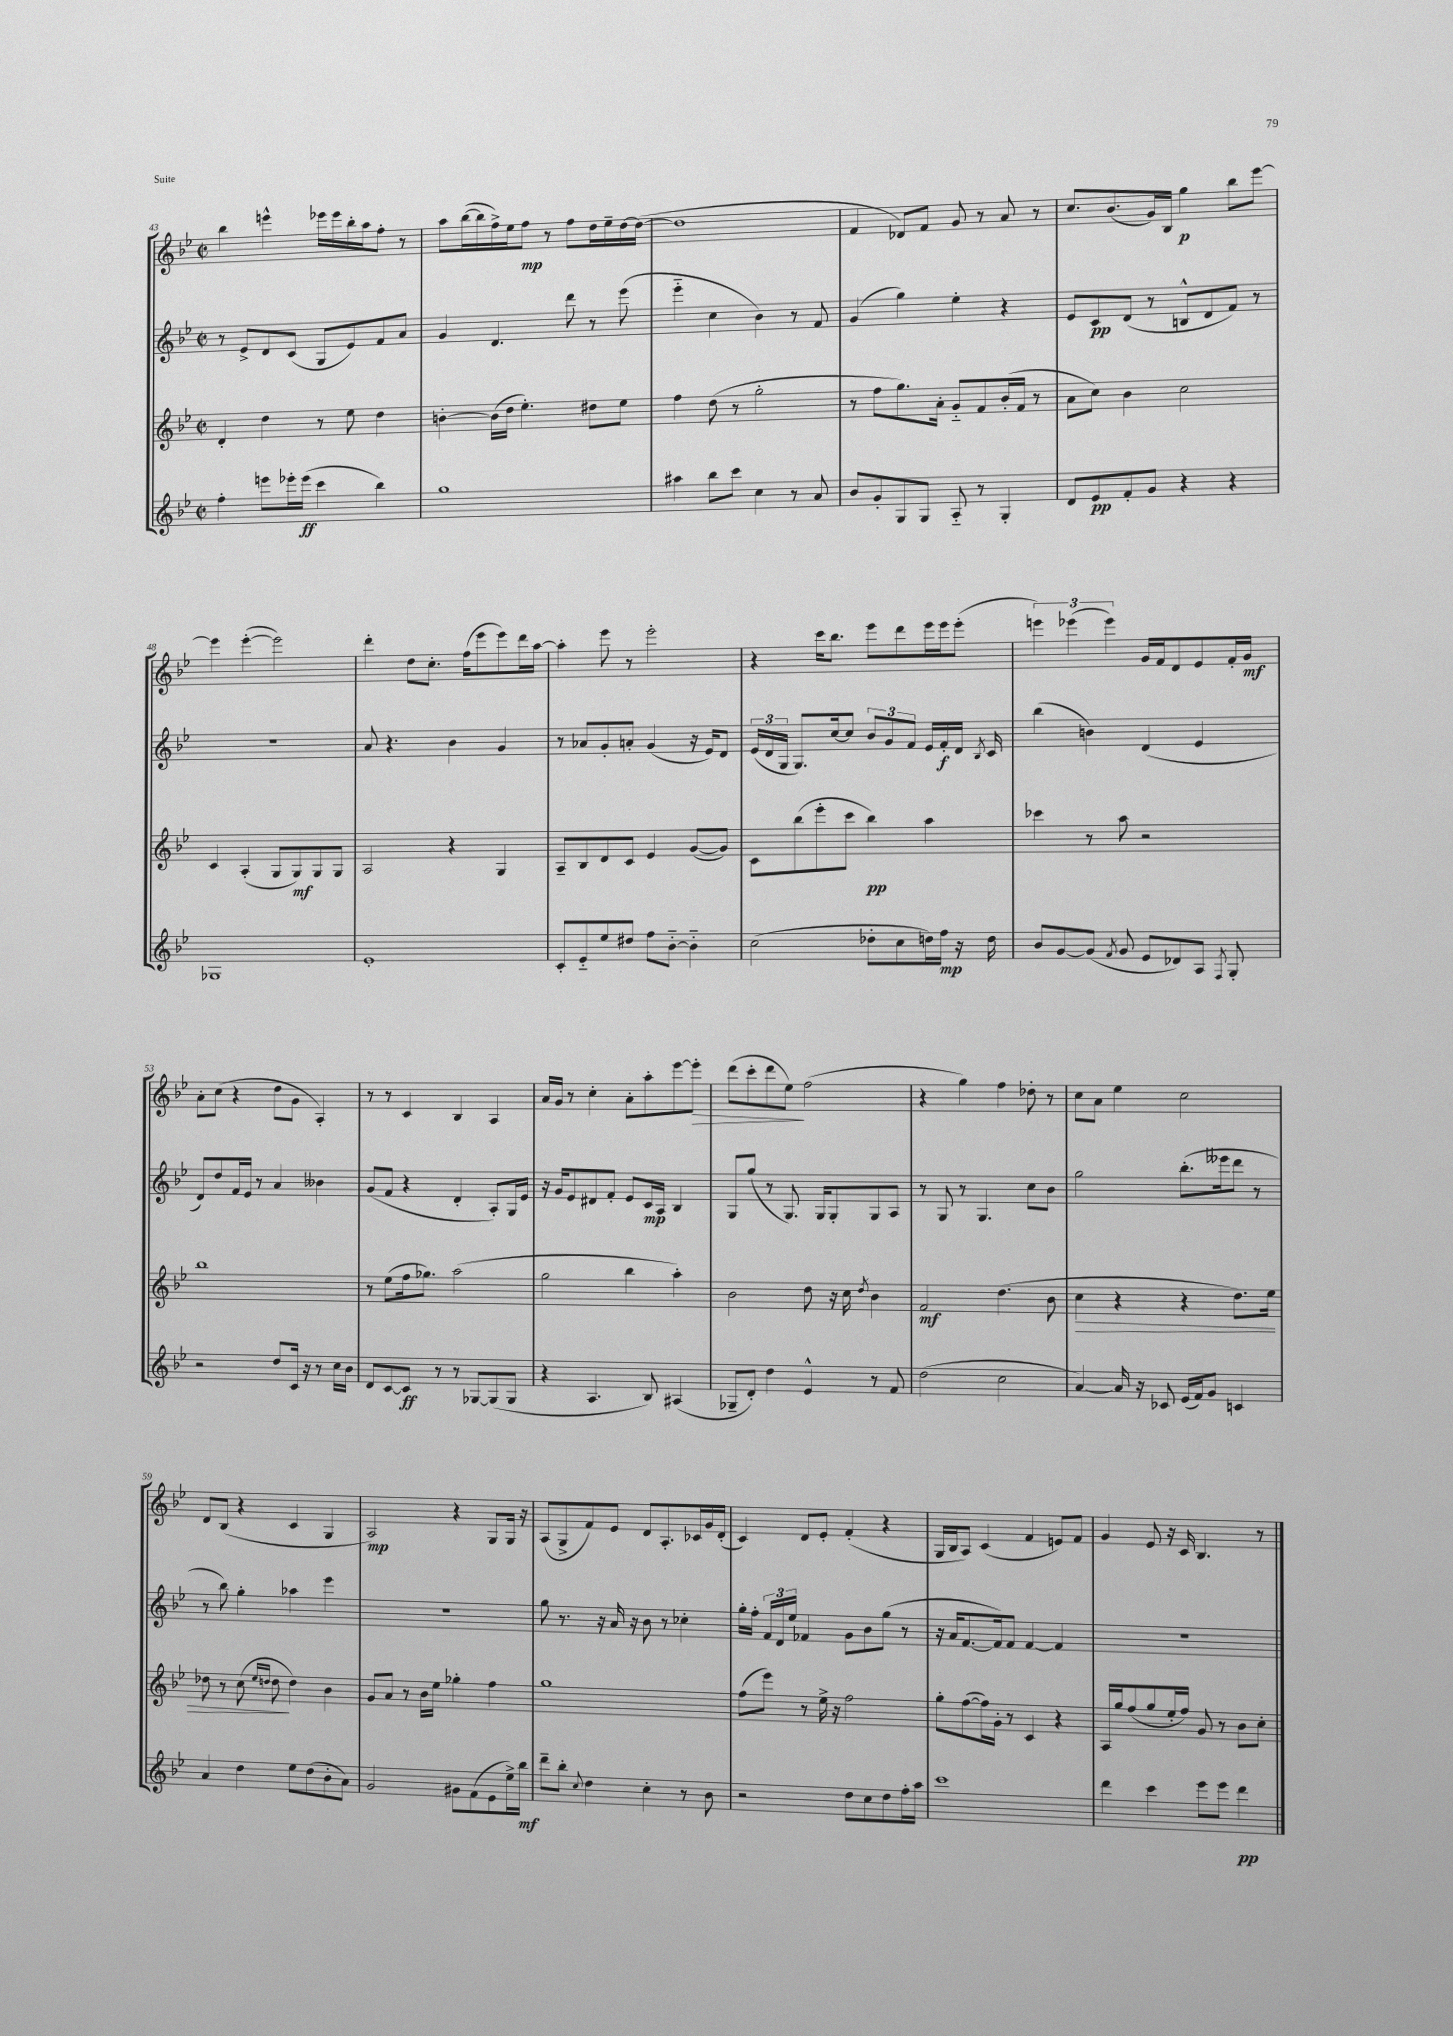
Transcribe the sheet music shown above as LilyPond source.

<<
\new StaffGroup <<
\new Staff = "s0" {
    \clef treble \key bes \major \defaultTimeSignature \time 2/2
    \autoBeamOff bes''4 e'''4-^ ees'''16[ ees'''16 bes''16-. a''16 f''8]-. r8 |
    a''8[ bes''16~( bes''16 f''16->) ees''16 f''8]\mp r8 f''8[ d''16 ees''16-- d''16~ d''16]~( |
    d''1 |
    f'4 des'8[) f'8] g'8 r8 a'8 r8 |
    c''8.[ bes'8.( g'16) bes16] g''4\p bes''8[ ees'''8]~ |
    ees'''4 ees'''4~-.( ees'''2) |
    d'''4-. d''8[ c''8.]-. f''16[( ees'''8 ees'''8) d'''16 a''16]~ |
    a''4-. ees'''8 r8 ees'''2-. |
    r4 c'''16[ bes''8.] ees'''8[ d'''8 ees'''16 ees'''16 ees'''8]-.( |
    \tuplet 3/2 { e'''4) ees'''4( ees'''4) } g'16[ f'16 d'8 ees'8 f'16-. g'16]\mf |
    a'8[-. c''8]( r4 d''8[ g'8] a4-.) |
    r8 r8 c'4 bes4 a4 |
    a'16[ g'16] r8 c''4-. a'8[-. a''8-. ees'''8~ ees'''8]-.\> |
    d'''8[( c'''8-. d'''8 ees''8]\!) f''2( |
    r4 g''4) f''4 des''8-. r8 |
    c''8[ a'8] ees''4 c''2 |
    d'8[ bes8]( r4 c'4 g4 |
    a2\mp) r4 g8[ g16] r16 |
    a8[( g8-> f'8) ees'8] d'8[ a8.-. ces'16 g'16 d'16]-.( |
    c'4) d'8[ ees'8]-. f'4-.( r4 |
    g16[ bes16 a8]) c'4( f'4 e'8[) f'8] |
    g'4 ees'8 r16 c'16 bes4. r8 \bar "|." |
}
\new Staff = "s1" {
    \clef treble \key bes \major \defaultTimeSignature \time 2/2
    \autoBeamOff r8 ees'8[-> d'8 c'8]( g8[ ees'8) f'8 a'8] |
    g'4 d'4. d'''8 r8 ees'''8( |
    ees'''4-_ c''4 bes'4) r8 f'8 |
    g'4( g''4) ees''4-. r4 |
    ees'8[ c'8\pp d'8]( r8 b8[-^ d'8 f'8]) r8 |
    r1 |
    a'8 r4. bes'4 g'4 |
    r8 aes'8[ g'8-. a'8]-. g'4( r16 ees'16[) d'8] |
    \tuplet 3/2 { ees'16[( d'16 g16] } g8.[) c''16~ c''8] \tuplet 3/2 { bes'8[ g'8 f'8] } ees'16[ f'16-.\f d'16] \acciaccatura { bes8 } c'16 |
    bes''4( b'4) d'4( ees'4 |
    d'8[) d''8 f'16 ees'16] r8 a'4 beses'4 |
    g'8[( f'8] r4 d'4-. a8[-.) g16 ees'16] |
    r16 g'16[ ees'8 dis'8 f'8]-. ees'8[ c'16\mp a16] bes4 |
    g8[ g''8]( r8 g8.) g16[ g8-. g8 a8] |
    r8 g8 r8 g4. c''8[ bes'8] |
    g''2 bes''8.[-.( eeses'''16 d'''8] r8 |
    r8 bes''8) g''4-. aes''4 ees'''4 |
    r1 |
    g''8 r8. r16 a'16 r16 bes'8 r8 ces''4-. |
    g''16[-. f''16]-. \tuplet 3/2 { f'16[ d'16 ees''16] } fes'4 g'8[ bes'8 g''8]( r8 |
    r16 a'16[ f'8.~ f'16) f'8] f'4~ f'4 |
    R1 \bar "|." |
}
\new Staff = "s2" {
    \clef treble \key bes \major \defaultTimeSignature \time 2/2
    \autoBeamOff d'4-. d''4 r8 ees''8 d''4 |
    b'4~-. b'16[( d''16] ees''4.-.) dis''8[ ees''8] |
    f''4 d''8( r8 g''2-. |
    r8 f''8[ g''8.) a'16]-. g'8[-_ f'8 bes'16-.( f'16] r8 |
    a'8[ c''8]) bes'4 c''2 |
    c'4 a4-.( g8[ g8\mf) g8 g8] |
    a2 r4 g4 |
    a8[-- bes8 d'8 c'8] ees'4 g'8[~( g'8]) |
    c'8[ bes''8( ees'''8-. c'''8] bes''4\pp) a''4 |
    ces'''4 r8 a''8 r2 |
    bes''1 |
    r8 ees''8[( f''16 ges''8.]) a''2( |
    g''2 bes''4 a''4-.) |
    bes'2 d''8 r16 c''16 \acciaccatura { d''8 } bes'4 |
    f'2\mf d''4.( bes'8 |
    c''4\> r4 r4 d''8.[) ees''16] |
    des''8 r8 c''8( \grace { ees''16[ d''16] } d''8\! d''4) bes'4 |
    g'8[ a'8] r8 bes'16[ ees''16] ges''4-. f''4 |
    g''1 |
    f''8[( ees'''8]) r8 ees''16-> r16 f''2 |
    g''8[-. f''8~( f''16) g'16]-. r8 c'4 r4 |
    a16[ g''16 f''8( g''8 ees''16-. f''16]) g'8 r8 bes'8[ c''8]-. \bar "|." |
}
\new Staff = "s3" {
    \clef treble \key bes \major \defaultTimeSignature \time 2/2
    \autoBeamOff f''4-. e'''8[ ees'''16-. ees'''16]\ff( c'''4 bes''4) |
    g''1 |
    ais''4 bes''8[ c'''8] c''4 r8 a'8 |
    bes'8[ g'8-. g8 g8] a8-_ r8 g4-. |
    d'8[ ees'8\pp f'8-. g'8] r4 r4 |
    ges1 |
    ees'1-. |
    c'8[-. ees'8-_ ees''8 dis''8] f''8[ bes'8]~-_ bes'4-_ |
    c''2( des''8[-. c''8 d''16) f''16]\mp r16 d''16 |
    bes'8[ g'8~ g'8]( \acciaccatura { f'8 } g'8 ees'8[ des'8) a8] \acciaccatura { f8 } g8-. |
    r2 d''8[ c'16] r16 r8 c''16[ bes'16] |
    d'8[ c'8~ c'8]\ff r8 r8 ges8[~ ges8( ges8] |
    r4 a4. bes8) ais4( |
    ges8[-- d'8]-.) d''4 ees'4-^ r8 f'8 |
    d''2( c''2 |
    a'4~) a'16 r16 ces'8 ees'16[( f'16) g'8] c'4 |
    a'4 d''4 ees''8[ d''8( bes'8-. a'8]) |
    g'2 gis'8[ f'8( ees'8 ees''16->) bes''16]\mf |
    d'''8[-- bes''8]-. \appoggiatura { c''8 } d''4 c''4-. r8 bes'8 |
    r2 d''8[ c''8 d''8 f''16-. a''16] |
    c'''1 |
    d'''4 c'''4 ees'''8[ ees'''8] d'''4\pp \bar "|." |
}
>>
>>
\layout { \context { \Score currentBarNumber = #43 } }
